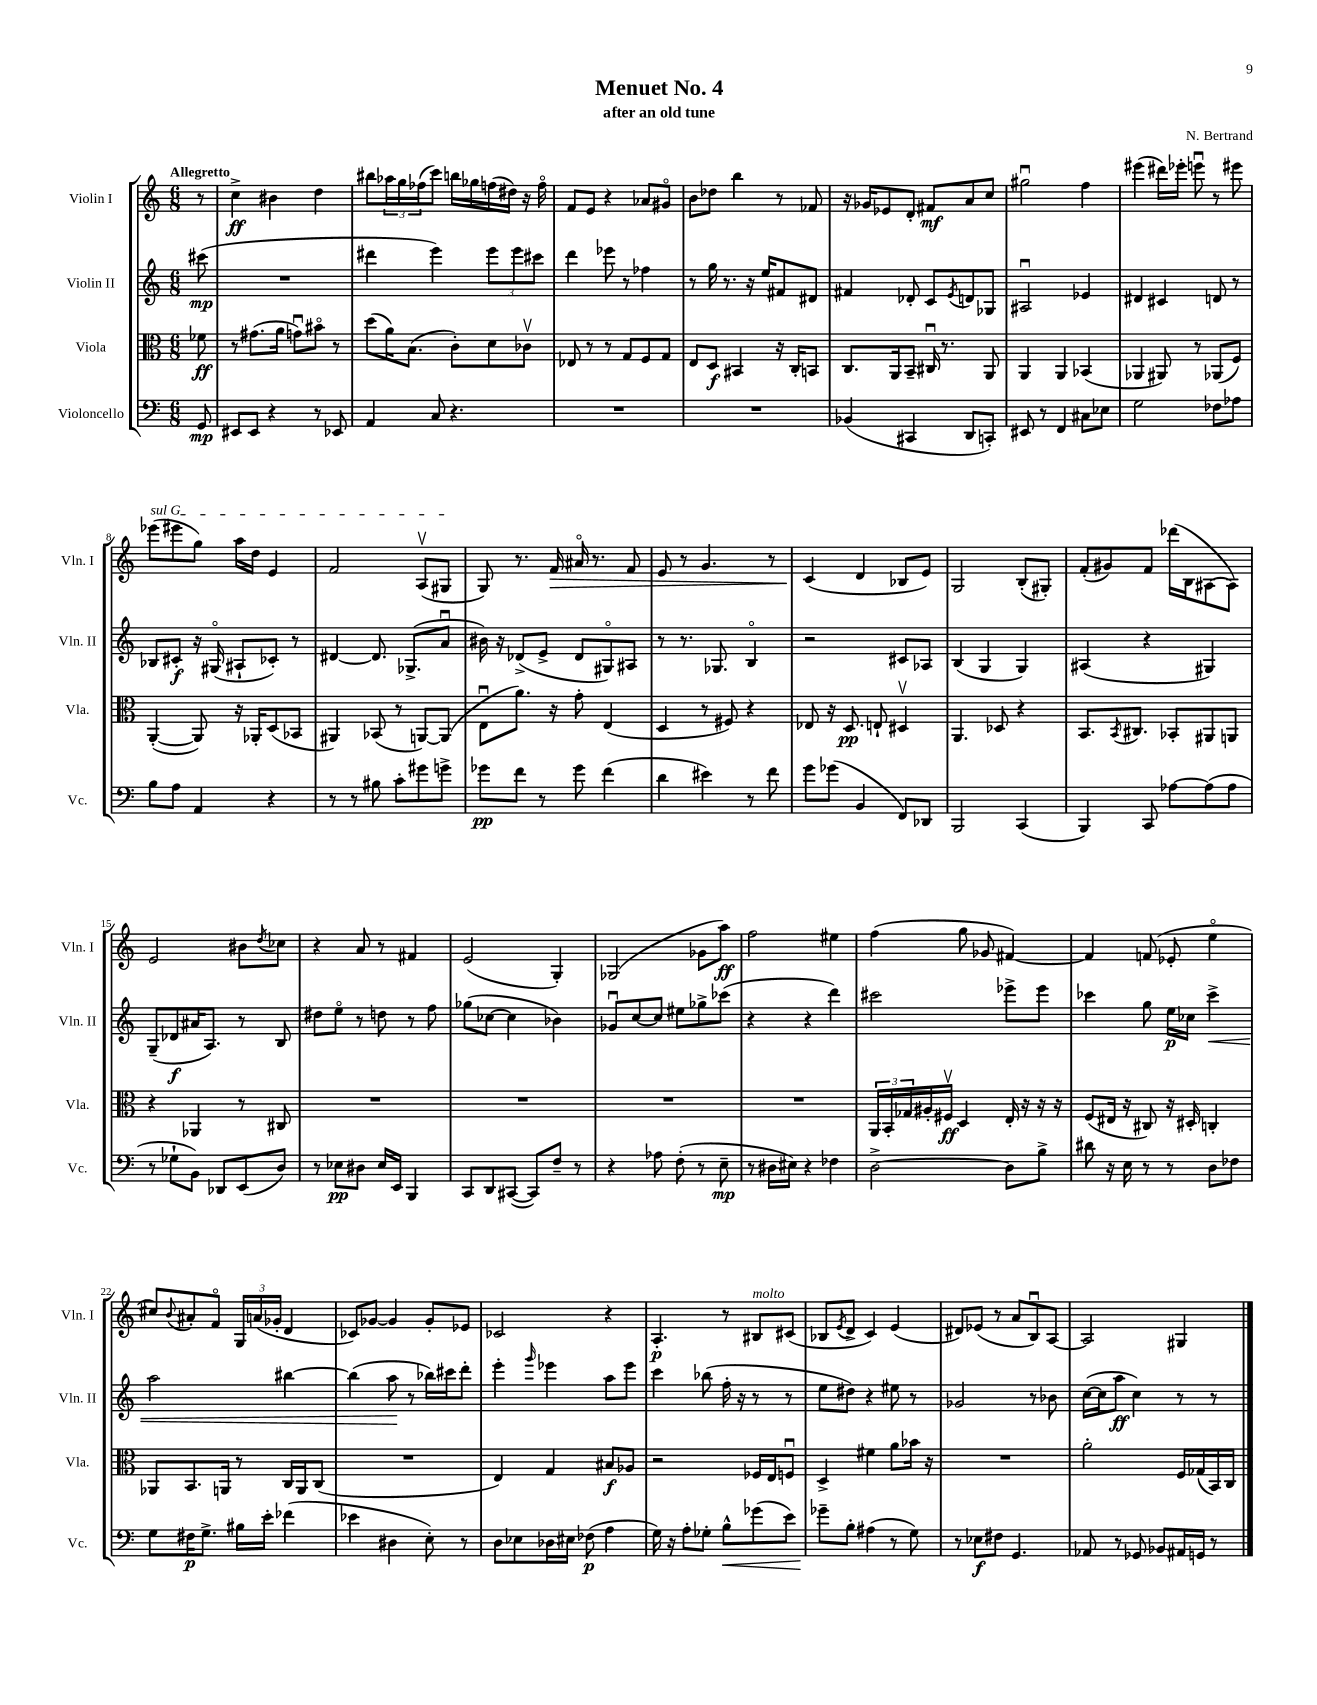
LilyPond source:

\header { title = "Menuet No. 4" composer = "N. Bertrand" subtitle = "after an old tune" }
<<
\new StaffGroup <<
\new Staff = "s0" \with { instrumentName = "Violin I" shortInstrumentName = "Vln. I" } {
    \clef treble \key c \major \numericTimeSignature \time 6/8 \partial 8 \tempo "Allegretto"
    r8 |
    c''4->\ff bis'4 d''4 |
    bis''8 \tuplet 3/2 { aes''16 g''16 fes''16( } c'''8) b''16 ges''16 f''16( dis''16) r16 f''16\flageolet |
    f'8 e'8 r4 aes'8 gis'8\flageolet |
    b'8 des''8 b''4 r8 fes'8 |
    r16 ges'16 ees'8 d'8-. fis'8\mf a'8 c''8 |
    gis''2\downbow f''4 |
    eis'''4( dis'''16) ees'''16-. e'''8\downbow r8 eis'''8 |
    \once \override TextSpanner.bound-details.left.text = \markup { \italic "sul G" } ees'''8\startTextSpan( eis'''8 g''8) a''16 d''16 e'4 |
    f'2 a8\upbow( gis8\stopTextSpan |
    g8) r8. f'16\> ais'16\flageolet r8. f'8 |
    e'8 r8 g'4. r8 |
    c'4\!( d'4 bes8 e'8) |
    g2 b8-.( gis8-.) |
    f'8-.( gis'8) f'8 des'''16( b16 ais8~ ais8) |
    e'2 bis'8 \acciaccatura { d''8 } ces''8 |
    r4 a'8 r8 fis'4 |
    e'2( g4-.) |
    ges2( ges'8 a''8\ff) |
    f''2 eis''4 |
    f''4( g''8 ges'8 fis'4~) |
    fis'4 f'8( ees'8-. e''4\flageolet |
    cis''8) \appoggiatura { b'8 } ais'8-. f'8\flageolet \tuplet 3/2 { g16 a'16( ges'16-. } d'4 |
    ces'8) ges'8~ ges'4 ges'8-. ees'8 |
    ces'2 r4 |
    a4.-.\p r8 bis8^\markup { \italic "molto" } cis'8( |
    bes8 \acciaccatura { e'8 } d'8-> c'4) e'4( |
    dis'8) ees'8( r8 a'8 b8\downbow) a8~ |
    a2 gis4 \bar "|." |
}
\new Staff = "s1" \with { instrumentName = "Violin II" shortInstrumentName = "Vln. II" } {
    \clef treble \key c \major \numericTimeSignature \time 6/8 \partial 8
    cis'''8\mp( |
    R2. |
    dis'''4 e'''4) \tuplet 3/2 { e'''8 e'''8 cis'''8 } |
    d'''4 ees'''8 r8 fes''4 |
    r8 g''16 r8. r16 e''16 fis'8 dis'8 |
    fis'4 des'8-. c'8 \acciaccatura { e'8 } d'8 ges8 |
    ais2\downbow ees'4 |
    dis'4 cis'4 d'8 r8 |
    bes8 cis'8-.\f r16 gis16\flageolet( ais8-! ces'8-.) r8 |
    dis'4~ dis'8. ges8.->( a'8\downbow |
    bis'16) r16 des'8->( e'8-> des'8 gis8\flageolet) ais8 |
    r8 r8. ges8. b4\flageolet |
    r2 cis'8 aes8 |
    b4( g4 g4) |
    ais4( r4 gis4) |
    g8--( des'8\f ais'16 a8.) r8 b8 |
    dis''8 e''8\flageolet r8 d''8 r8 f''8 |
    ges''8( ces''8~ ces''4 bes'4) |
    ges'8\downbow c''8~ c''8 eis''8 ges''8-> ces'''8( |
    r4 r4 d'''4) |
    cis'''2 ees'''8-> ees'''8 |
    ces'''4 g''8 e''16\p ces''16 ces'''4->\< |
    a''2 bis''4~ |
    bis''4( a''8\! r8 bes''16) cis'''16 d'''8-. |
    e'''4-. \grace { g'''16 } ees'''4 a''8 ees'''8 |
    c'''4 bes''8( f''16-. r16 r8 r8 |
    e''8 dis''8) r4 eis''8 r8 |
    ges'2 r8 bes'8 |
    c''16~( c''16 a''8\ff c''4) r8 r8 \bar "|." |
}
\new Staff = "s2" \with { instrumentName = "Viola" shortInstrumentName = "Vla." } {
    \clef alto \key c \major \numericTimeSignature \time 6/8 \partial 8
    fes'8\ff |
    r8 gis'8.( a'16 g'8\downbow) bis'8\flageolet r8 |
    d''8( a'16) b8.( c'8-.) d'8 ces'8\upbow |
    ees8 r8 r8 g8 f8 g8 |
    e8 d8\f bis,4 r16 c16-. b,8 |
    c8. a,16 b,8-- cis16\downbow r8. a,8 |
    a,4 a,4 bes,4( |
    aes,4 ais,8) r8 aes,8( f8) |
    a,4~-.( a,8) r16 aes,16-. d8( bes,8 |
    ais,4) bes,8( r8 a,8~) a,8( |
    e8\downbow a'8.) r16 g'8-. e4( |
    d4 r8 fis8) r4 |
    ees8 r16 d8.\pp e8-! dis4\upbow |
    a,4. des8 r4 |
    b,8. \acciaccatura { b,8 } cis8. bes,8-. ais,8 a,8 |
    r4 aes,4 r8 cis8 |
    R2. |
    R2. |
    R2. |
    R2. |
    \tuplet 3/2 { a,16 b,16-. ges16 } ais16-. fis16\upbow\ff d4 e16-. r16 r16 r16 |
    f8( eis16 r16 cis8) r16 dis16-. c4-. |
    aes,8 b,8. a,16 r8 c16 a,16 c8( |
    R2. |
    e4) g4 bis8\f aes8 |
    r2 fes16 e16 f8\downbow |
    d4-> fis'4 a'8 bes'16 r16 |
    R2. |
    a'2-. f16 ges16( b,16) c16 \bar "|." |
}
\new Staff = "s3" \with { instrumentName = "Violoncello" shortInstrumentName = "Vc." } {
    \clef bass \key c \major \numericTimeSignature \time 6/8 \partial 8
    g,8\mp |
    eis,8 eis,8 r4 r8 ees,8 |
    a,4 c8 r4. |
    R2. |
    R2. |
    bes,4( cis,4 d,8 c,8-.) |
    eis,8 r8 f,4 cis8 ees8 |
    g2 fes8 aes8 |
    b8 a8 a,4 r4 |
    r8 r8 bis8 c'8-. gis'8 g'8-> |
    ges'8\pp f'8 r8 ges'8 f'4( |
    d'4 eis'4) r8 f'8 |
    g'8 ges'8( b,4 f,8) des,8 |
    b,,2 c,4( |
    b,,4) c,8 aes8~ aes8( aes8 |
    r8 ges8-! b,8) des,8 e,8( d8) |
    r8 ees8\pp dis8 ees16 e,16 b,,4 |
    c,8 d,8 cis,8~( cis,8) f8-- r8 |
    r4 aes8 f8-.( r8 e8--\mp |
    r8 dis16 eis16) r4 fes4 |
    d2~-> d8 b8-> |
    dis'8 r16 e16 r8 r8 d8 fes8 |
    g8 fis16\p g8.-> bis16 e'16-. fes'4( |
    ees'4 dis4 e8-.) r8 |
    d8 ees8 des16 eis16 fes8\p( a4 |
    g16) r16 a8-. ges8-. b8-^\< ges'8( e'8) |
    ges'8--\! b8-. ais4( r8 g8) |
    r8 ees8\f fis8 g,4. |
    aes,8 r8 ges,8 bes,8 ais,16 g,16 r8 \bar "|." |
}
>>
>>
